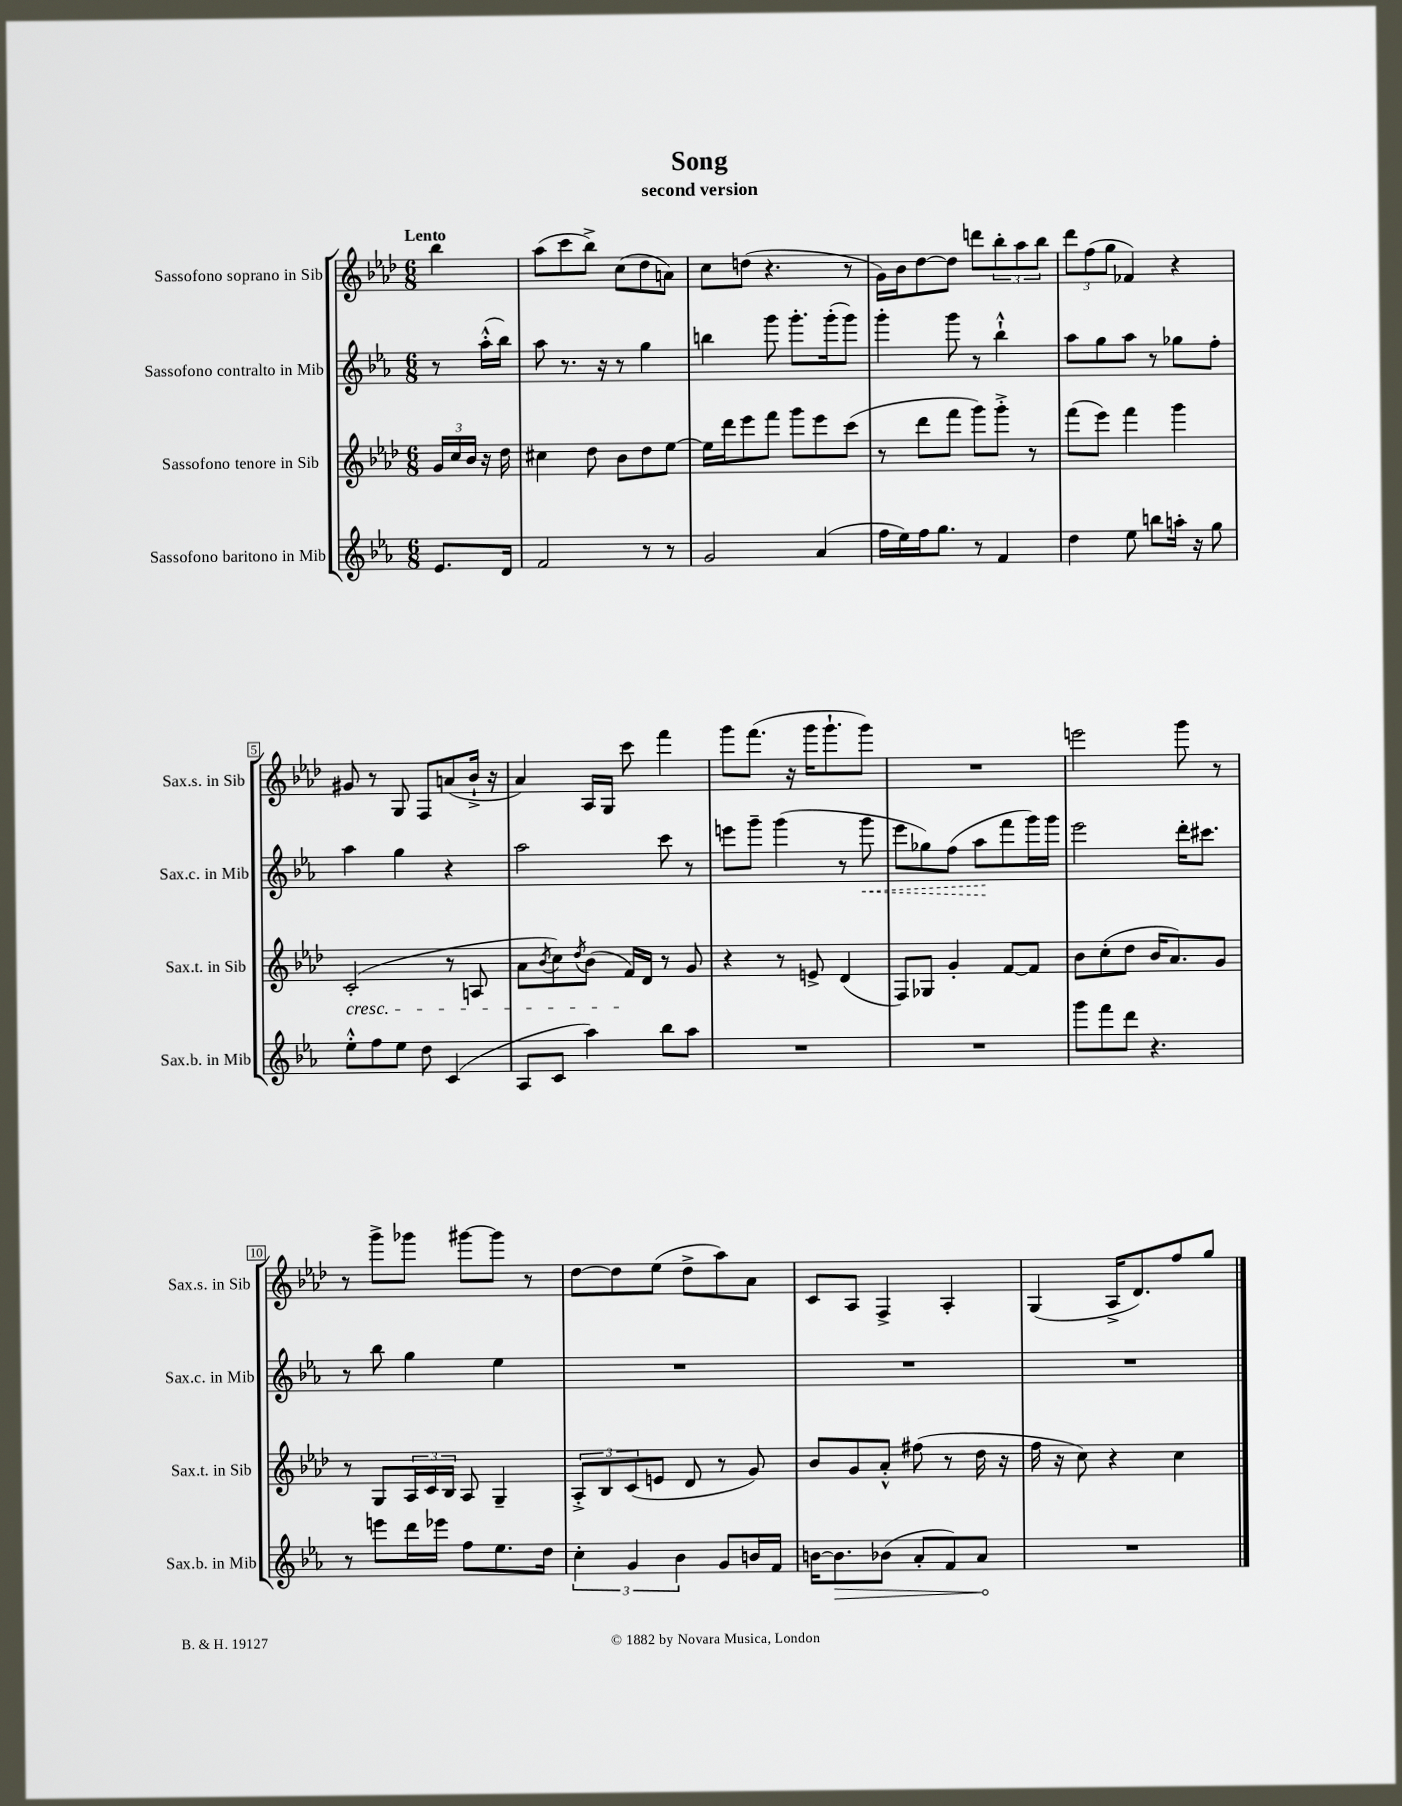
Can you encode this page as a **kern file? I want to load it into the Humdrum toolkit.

**kern	**dynam	**kern	**kern	**dynam	**kern
*part4	*part4	*part3	*part2	*part2	*part1
*staff4	*staff4	*staff3	*staff2	*staff2	*staff1
*I"Sassofono baritono in Mib	*	*I"Sassofono tenore in Sib	*I"Sassofono contralto in Mib	*	*I"Sassofono soprano in Sib
*I'Sax.b. in Mib	*	*I'Sax.t. in Sib	*I'Sax.c. in Mib	*	*I'Sax.s. in Sib
*clefG2	*	*clefG2	*clefG2	*	*clefG2
*k[b-e-a-]	*	*k[b-e-a-d-]	*k[b-e-a-]	*	*k[b-e-a-d-]
*M6/8	*	*M6/8	*M6/8	*	*M6/8
=	=	=	=	=	=
!	!	!	!	!	!LO:TX:a:B:t=Lento
8.e-/L	.	24g/LL	8r	.	4bb-\
.	.	24cc/	.	.	.
.	.	24b-/JJ	.	.	.
.	.	16r	(16aa-'^^\LL	.	.
16d/Jk	.	16dd-\	16bb-\JJ)	.	.
=1	=1	=1	=1	=1	=1
2f/	.	4cc#X\	8aa-\	.	(8aa-\L
.	.	.	8.r	.	8ccc\
.	.	8dd-\	.	.	8bb-^\J)
.	.	.	16r	.	.
.	.	8b-\L	8r	.	(8cc\L
8r	.	8dd-\	4gg\	.	8dd-\
8r	.	[8ee-\J	.	.	8an\J)
=2	=2	=2	=2	=2	=2
2g/	.	16ee-\LL]	4bbn\	.	8cc\L
.	.	16ddd-\J	.	.	.
.	.	8eee-\	.	.	(8ddn\J
.	.	8fff\J	8ggg\	.	4.r
.	.	8ggg\L	8.ggg'\L	.	.
(4a-/	.	8eee-\	.	.	.
.	.	.	(16ggg'\k	.	.
.	.	(8ccc\J	8ggg\J)	.	8r
=3	=3	=3	=3	=3	=3
16ff\LL	.	8r	4ggg'\	.	16g\LL)
16ee-\)	.	.	.	.	16b-\J
16ff\J	.	8ddd-\L	.	.	[8dd-\
8.gg\J	.	.	.	.	.
.	.	8fff\J	8ggg\	.	8dd-\J]
8r	.	8ggg\L)	8r	.	8dddn\L
4f/	.	8ggg'^\J	4bb-`^^\	.	12bb-'\
.	.	.	.	.	12aa-\
.	.	8r	.	.	.
.	.	.	.	.	12bb-\J
=4	=4	=4	=4	=4	=4
4dd\	.	(8fff\L	8aa-\L	.	12ddd-\L
.	.	.	.	.	(12ff\
.	.	8eee-\J)	8gg\	.	.
.	.	.	.	.	12gg\J
8ee-\	.	4fff\	8aa-\J	.	4f-X/)
8bbn\L	.	.	8r	.	.
16aan'\Jk	.	4ggg\	8gg-X\L	.	4r
16r	.	.	.	.	.
8gg\	.	.	8ff'\J	.	.
!!LO:LB:g=z
=5	=5	=5	=5	=5	=5
!	!	!LO:TX:b:i:t=cresc.	!	!	!
8ee-'^^\L	.	(2c'/	4aa-\	.	8g#X/
8ff\	.	.	.	.	8r
8ee-\J	.	.	4gg\	.	8G/
8dd\	.	.	.	.	8F/L
(4c/	.	8r	4r	.	(8an/
.	.	8An/	.	.	16b-`^/Jk
.	.	.	.	.	16r
=6	=6	=6	=6	=6	=6
8A-/L	.	8a-\L	2aa-\	.	4a-/)
.	.	8qb-/	.	.	.
8c/J	.	8cc\)	.	.	.
.	.	8qdd-/	.	.	.
4aa-\)	.	(8b-\J	.	.	16A-/LL
.	.	.	.	.	16G/JJ
.	.	16f/LL)	.	.	8ccc\
.	.	16d-/JJ	.	.	.
8bb-\L	.	8r	8ccc\	.	4fff\
8aa-\J	.	8g/	8r	.	.
=7	=7	=7	=7	=7	=7
2.r	.	4r	8eeen\L	.	8ggg\L
.	.	.	8ggg~\J	.	(8.fff\J
.	.	8r	(4ggg\	.	.
.	.	.	.	.	16r
.	.	8en^/	.	.	16ggg\KL
.	.	.	.	.	8.ggg`\
.	.	(4d-/	8r	.	.
!	!	!	!	!LO:HP:b	!
.	.	.	8ggg\	<	8ggg\J)
=8	=8	=8	=8	=8	=8
2.r	.	8F/L)	8eee-\L	.	2.r
.	.	8G-X/J	8gg-X\)	.	.
.	.	4g'/	(8ff\J	.	.
.	.	.	8aa-\L	.	.
.	.	[8f/L	8fff\	[	.
.	.	8f/J]	16ggg\L)	.	.
.	.	.	16ggg\JJ	.	.
=9	=9	=9	=9	=9	=9
8ggg\L	.	8b-\L	2eee-\	.	2eeen\
8fff\	.	(8cc'\	.	.	.
8ddd\J	.	8dd-\J	.	.	.
4.r	.	16b-/KL	.	.	.
.	.	8.a-/)	.	.	.
.	.	.	16ddd'\KL	.	8ggg\
.	.	.	8.ccc#X\J	.	.
.	.	8g/J	.	.	8r
!!LO:LB:g=z
=10	=10	=10	=10	=10	=10
8r	.	8r	8r	.	8r
8eeen\L	.	8G/L	8bb-\	.	8ggg^\L
16ddd\L	.	24A-/L	4gg\	.	8ggg-X\J
.	.	24c/	.	.	.
16eee-X\JJ	.	.	.	.	.
.	.	24B-/JJ	.	.	.
8ff\L	.	8A-/	.	.	[8ggg#X\L
8.ee-\	.	4G~/	4ee-\	.	8ggg#\J]
.	.	.	.	.	8r
16dd\Jk	.	.	.	.	.
=11	=11	=11	=11	=11	=11
6cc'\	.	12A-'^/L	2.r	.	[8dd-\L
.	.	12B-/	.	.	.
.	.	.	.	.	8dd-\]
6g/	.	(12c/	.	.	.
.	.	8en/J	.	.	(8ee-\J
6b-\	.	.	.	.	.
.	.	8d-/	.	.	8dd-^\L
8g/L	.	8r	.	.	8aa-\)
16bn/L	.	8g/)	.	.	8a-\J
16f/JJ	.	.	.	.	.
=12	=12	=12	=12	=12	=12
[16bn\KL	.	8b-/L	2.r	.	8c/L
!	!LO:HP:b	!	!	!	!
8.b\]	>	.	.	.	.
.	.	8g/	.	.	8A-/J
(8b-X\J	.	8a-'^^/J	.	.	4F^/
8a-'/L	.	(8ff#X\	.	.	.
8f/)	.	8r	.	.	4A-'/
8a-/J	.	16dd-\	.	.	.
.	.	16r	.	.	.
.	]	.	.	.	.
=13	=13	=13	=13	=13	=13
2.r	.	16ff\	2.r	.	(4G/
.	.	16r	.	.	.
.	.	8cc\)	.	.	.
.	.	4r	.	.	16A-^/KL
.	.	.	.	.	8.d-/)
.	.	4cc\	.	.	8ff/
.	.	.	.	.	8gg/J
==	==	==	==	==	==
*-	*-	*-	*-	*-	*-
